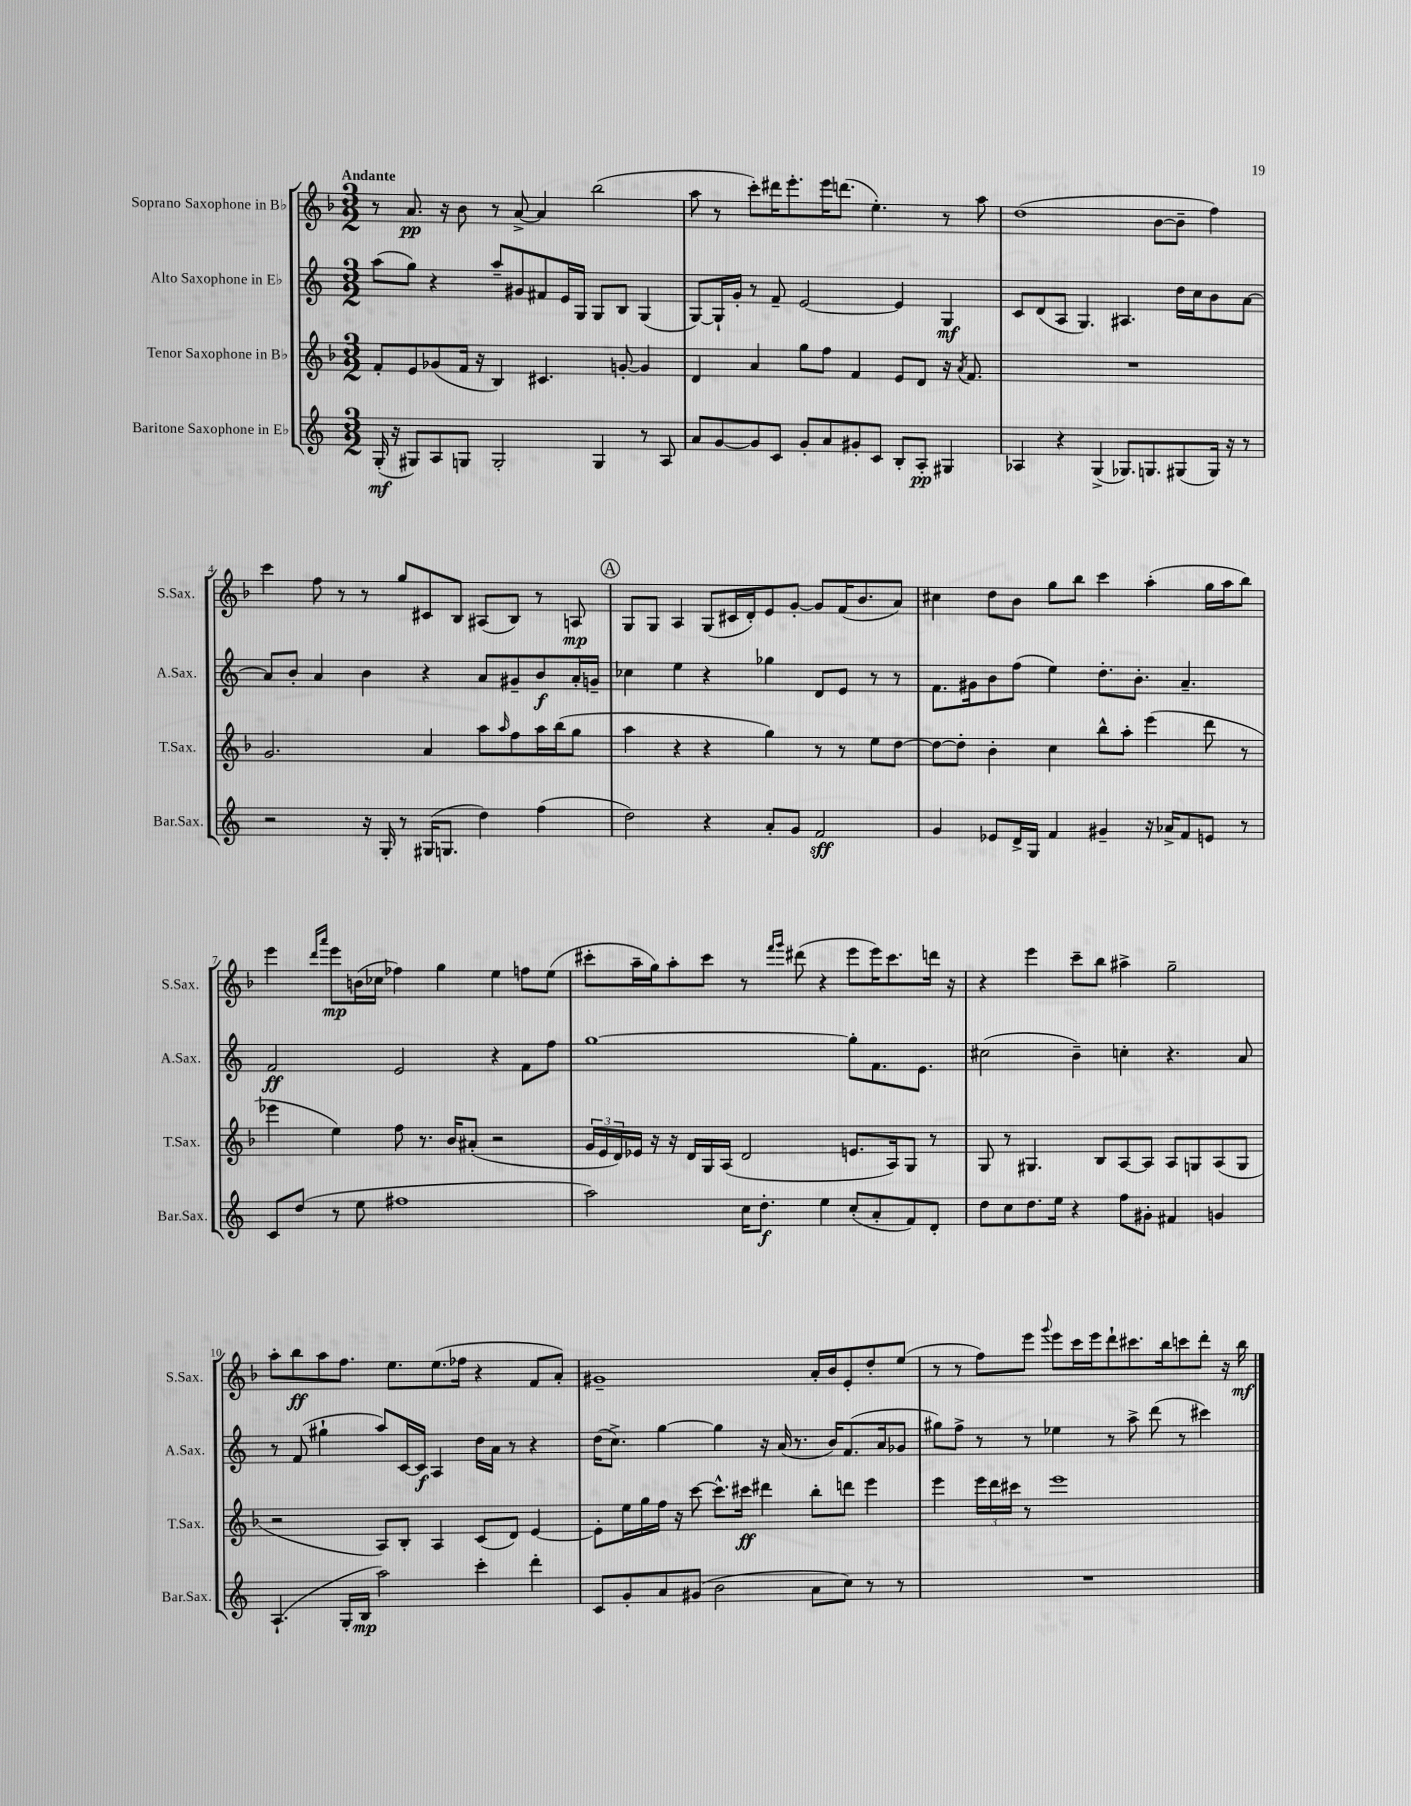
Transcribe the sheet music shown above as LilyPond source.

<<
\new StaffGroup <<
\new Staff = "s0" \with { instrumentName = "Soprano Saxophone in Bb" shortInstrumentName = "S.Sax." } {
    \clef treble \key f \major \numericTimeSignature \time 3/2 \tempo "Andante"
    r8 a'8.\pp r16 bes'8 r8 a'8~-> a'4 bes''2( |
    a''8 r8 c'''8-.) dis'''16 e'''8.-. e'''16 d'''8.( e''4.-.) r8 a''8 |
    d''1( bes'8~ bes'8-- f''4) |
    c'''4 f''8 r8 r8 g''8 cis'8 bes8 ais8( bes8) r8 a8\mp |
    \mark \markup { \circle "A" } g8 g8 a4 g8( cis'16 d'16-.) e'8 g'8~-. g'8 f'16( bes'8. a'8) |
    cis''4 d''8 bes'8 g''8 bes''8 c'''4 a''4-.( g''16 a''16 bes''8) |
    e'''4 \grace { d'''16 a'''16 } e'''8\mp b'16( ces''16 fes''4) g''4 e''4 f''8 e''8( |
    cis'''8-. a''16-- g''16) a''8-. cis'''8 r8 \grace { f'''16 g'''16 } dis'''8( r4 e'''8 e'''16) cis'''8. d'''16 r16 |
    r4 e'''4 c'''8-- bes''8 ais''4-> g''2-- |
    a''8-. bes''8\ff a''8 f''8. e''8. e''8.( fes''16 r4 f'8 a'8-.) |
    gis'1-- a'16-. bes'16 e'8-. d''8-. e''8( |
    r8 r8 f''8) e'''8 \appoggiatura { g'''8 } e'''8 c'''16 e'''16 d'''8-! cis'''8. bes''16 c'''8 d'''8-. r16 bes''16\mf \bar "|." |
}
\new Staff = "s1" \with { instrumentName = "Alto Saxophone in Eb" shortInstrumentName = "A.Sax." } {
    \clef treble \key c \major \numericTimeSignature \time 3/2
    a''8( g''8) r4 a''8-- gis'8 fis'8 e'16 g16 g8 b8 g4( |
    g8~) g16-! g'16-. r8 f'8-- e'2~ e'4 g4\mf |
    c'8 d'8( a8 g4.) ais4. d''16 c''16 b'8 a'8~ |
    a'8 b'8-. a'4 b'4 r4 a'8 gis'8-- b'8\f a'16-. g'16-- |
    \mark \markup { \circle "A" } ces''4 e''4 r4 ges''4 d'8 e'8 r8 r8 |
    f'8. gis'16 b'8 f''8( e''4) d''8.-. b'8.-. a'4.-- |
    f'2\ff e'2 r4 f'8 f''8 |
    g''1~ g''8-. f'8. e'8. |
    cis''2( b'4--) c''4-. r4. a'8 |
    r8 f'8( gis''4-! a''8) c'16~ c'16\f a4 d''16 a'16 r8 r4 |
    d''16( c''8.->) g''4~ g''4 r16 a'16( r8. b'16) f'8.( a'16 ges'8 |
    gis''8) f''8-> r8 r8 ees''4 r8 a''8-> d'''8( r8 cis'''4) \bar "|." |
}
\new Staff = "s2" \with { instrumentName = "Tenor Saxophone in Bb" shortInstrumentName = "T.Sax." } {
    \clef treble \key f \major \numericTimeSignature \time 3/2
    f'8-. e'8 ges'8( f'16 r16 bes4) cis'4. g'8~-. g'4 |
    d'4 a'4 g''8 f''8 f'4 e'8 d'8 r16 \acciaccatura { a'8 } f'8. |
    R1. |
    g'2. a'4 a''8 \grace { a''16 } f''8 a''16 bes''16( g''8 |
    \mark \markup { \circle "A" } a''4 r4 r4 g''4) r8 r8 e''8 d''8~ |
    d''8~ d''8-. bes'4-. c''4 bes''8-^ a''8-. e'''4( d'''8 r8 |
    ees'''4 e''4) f''8 r8. bes'16 ais'8-.( r2 |
    \tuplet 3/2 { g'16 e'16 d'16) } ees'16 r16 r16 d'16 g16 a16( d'2 e'8. a16) g8 r8 |
    g8 r8 gis4. bes8 a8~ a8 a8 g8 a8( g8 |
    r2 a8) bes8-. a4 c'8( d'8) e'4~ |
    e'8-. e''16 g''16 f''16 r16 c'''8~ c'''8.-^ cis'''16\ff dis'''4 bes''8-. d'''8 e'''4 |
    e'''4 \tuplet 3/2 { e'''16 d'''16 cis'''16 } r8 e'''1 \bar "|." |
}
\new Staff = "s3" \with { instrumentName = "Baritone Saxophone in Eb" shortInstrumentName = "Bar.Sax." } {
    \clef treble \key c \major \numericTimeSignature \time 3/2
    g16-.\mf( r16 gis8) a8 g8 g2-. g4 r8 a8 |
    a'8 g'8~ g'8 c'8 g'8-. a'8 gis'8-. c'8 b8-. a8-.\pp gis4 |
    aes4 r4 g4->( ges8.) g8. gis8( gis16) r16 r8 |
    r2 r16 g16-. r8 gis16( g8. d''4) f''4( |
    \mark \markup { \circle "A" } d''2) r4 a'8-. g'8 f'2\sff |
    g'4 ees'8 d'16-> g16 f'4 gis'4-- r16 aes'16-> f'8 e'8 r8 |
    c'8 d''8( r8 e''8 fis''1 |
    a''2) c''16 d''8.-.\f e''4 c''8-.( a'8-. f'8) d'8-. |
    d''8 c''8 d''8. e''16 r4 f''8 gis'8-. fis'4 g'4 |
    a4.-!( g16-. b16\mp a''2) c'''4-. d'''4-. |
    c'8 g'8-. a'8 gis'8( b'2 a'8 c''8) r8 r8 |
    R1. \bar "|." |
}
>>
>>
